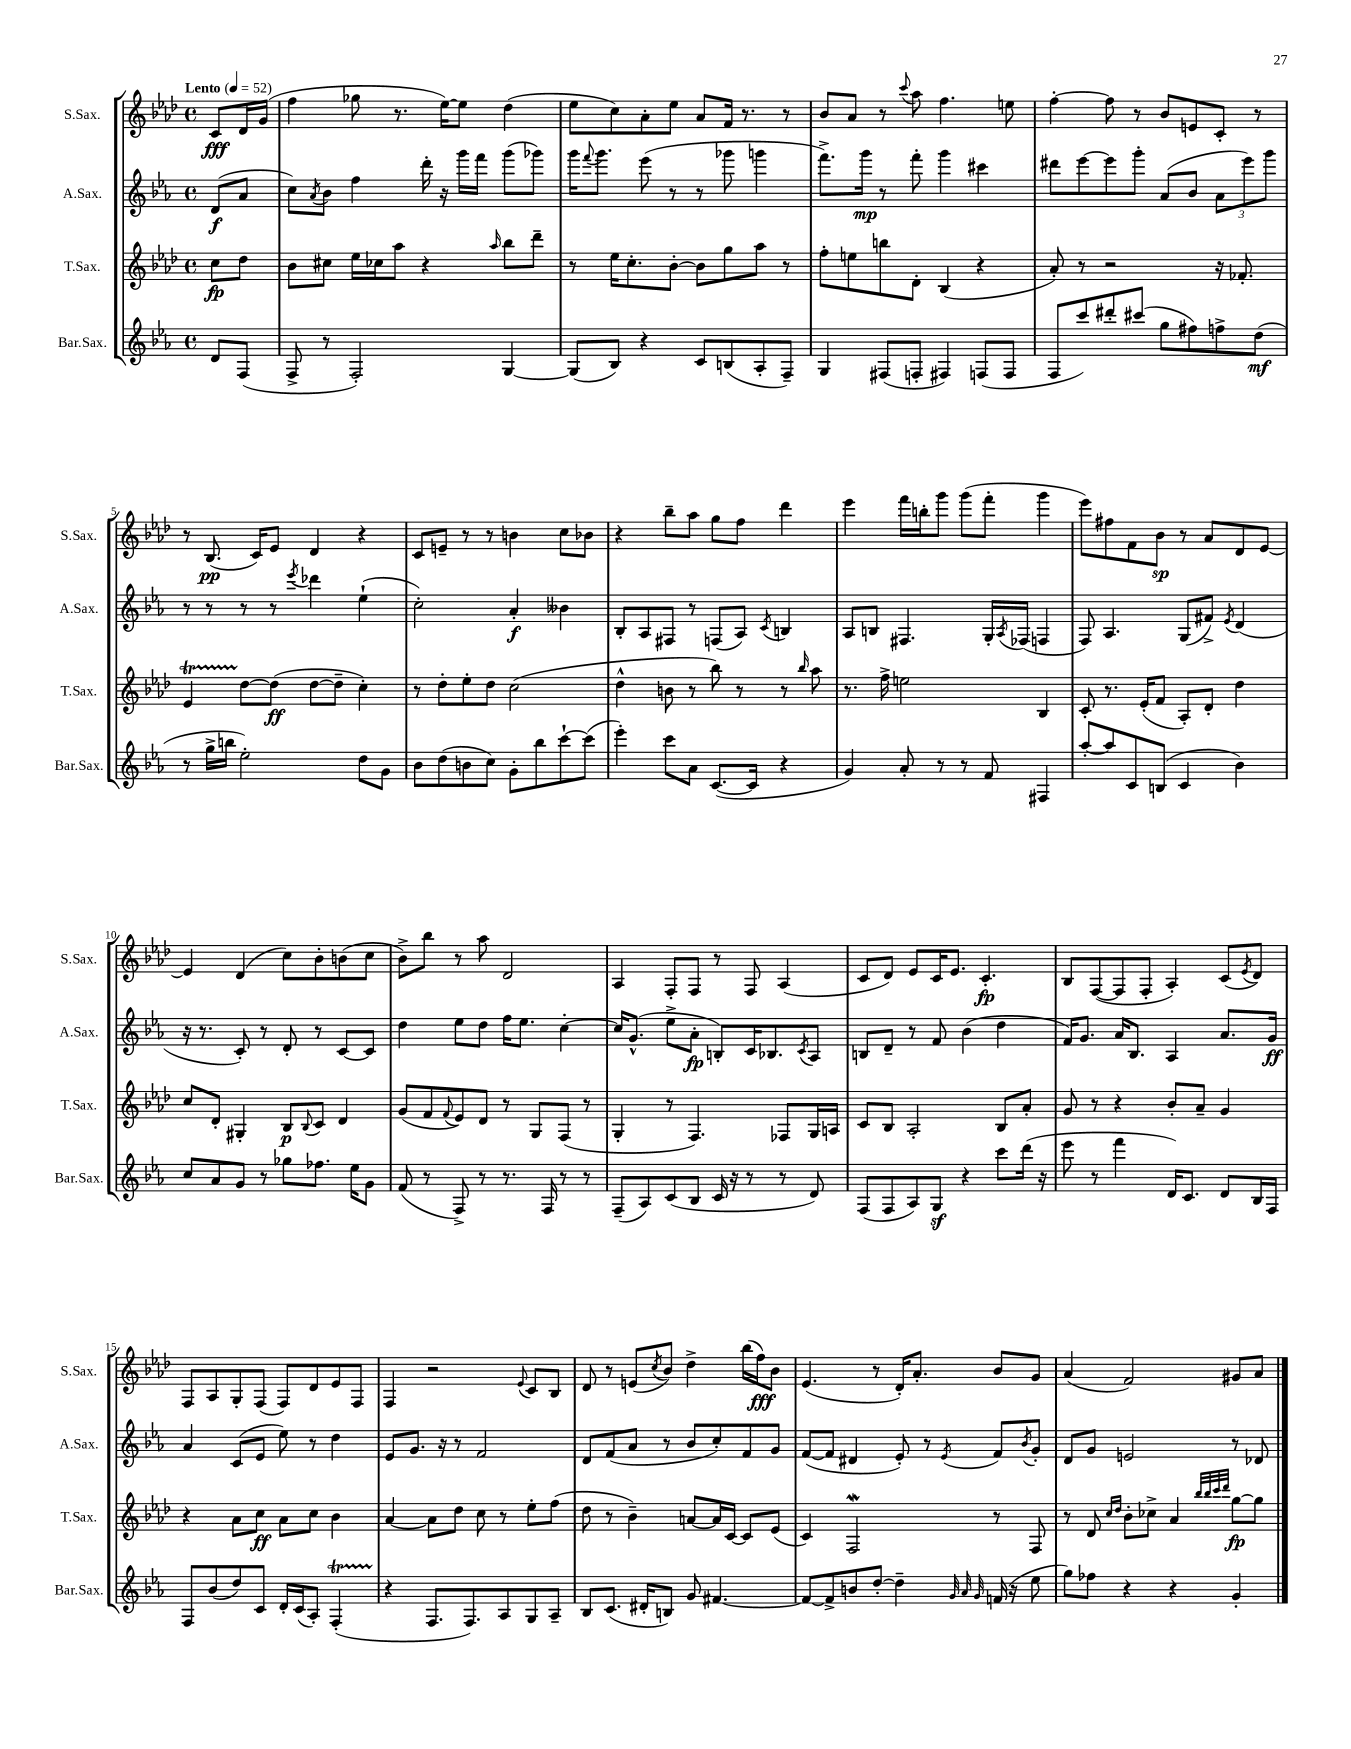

**kern	**kern	**kern	**kern
*staff4	*staff3	*staff2	*staff1
*clefG2	*clefG2	*clefG2	*clefG2
*k[b-e-a-]	*k[b-e-a-d-]	*k[b-e-a-]	*k[b-e-a-d-]
*M4/4	*M4/4	*M4/4	*M4/4
*met(c)	*met(c)	*met(c)	*met(c)
*MM52	*MM52	*MM52	*MM52
8d	8cc	(8d	8c
(8F	8dd-	8a-	16d-
.	.	.	(16g
=	=	=	=
8F^	8b-	8cc)	4ff
.	.	8qa-	.
8r	8cc#	8b-	.
2F')	16ee-	4ff	8gg-
.	16cc-	.	.
.	8aa-	.	8.r
.	4r	16ddd'	.
.	.	16r	[16ee-)
.	.	16ggg	8ee-]
.	.	16fff	.
.	16qqaa-	.	.
[4G	8bb-	(8ggg	(4dd-
.	8ddd-~	8ggg-)	.
=	=	=	=
(8G]	8r	16ggg	8ee-
.	.	8qqfff	.
.	.	8.ggg	.
8B-)	16ee-	.	8cc)
.	8.cc'	.	.
4r	.	(8eee-	8a-'
.	[8b-'	8r	8ee-
8c	8b-]	8r	8a-
(8B	8gg	8ggg-	16f
.	.	.	8.r
8A-'	8aa-	4ggg	.
8F~)	8r	.	8r
=	=	=	=
4G	8ff'	8.fff^)	8b-
.	8ee	.	8a-
.	.	16ggg	.
(8F#	8bb	8r	8r
.	.	.	8qqccc
8F'	8d-'	8fff'	8aa-
4F#)	(4B-	4ggg	4.ff
(8F	4r	4ccc#	.
8F	.	.	8ee
=	=	=	=
8F	8a-')	8ddd#	[4ff'
8ccc)	8r	[8eee-	.
8ddd#'	2r	8eee-]	8ff]
(8ccc#	.	8ggg'	8r
8gg	.	(8a-	8b-
8ff#)	.	8b-	8e
8ff^	16r	12a-	8c'
.	8.f-'	.	.
.	.	12eee-)	.
(8dd	.	.	8r
.	.	12ggg	.
=	=	=	=
8r	4e-	8r	8r
16gg^	.	8r	(8.B-
16bb	.	.	.
2ee-')	[8dd-	8r	.
.	.	.	16c)
.	(8dd-]	8r	8e-
.	.	8qeee-	.
.	[8dd-	4ddd-	4d-
.	8dd-~]	.	.
8dd	4cc')	(4ee-`	4r
8g	.	.	.
=	=	=	=
8b-	8r	2cc')	8c
(8dd	8dd-'	.	8e~
8b	8ee-'	.	8r
8cc)	8dd-	.	8r
8g'	(2cc	4a-'	4b
8bb-	.	.	.
[8ccc`	.	4b--	8cc
(8ccc]	.	.	8b-
=	=	=	=
4eee-')	4dd-^^	8B-'	4r
.	.	8A-	.
8ccc	8b	8F#	8bb-~
8a-	8r	8r	8aa-
([8.c	8bb-)	(8F	8gg
.	8r	8A-)	8ff
16c]	.	.	.
.	.	8qc	.
4r	8r	4B	4ddd-
.	16qqbb-	.	.
.	8aa-	.	.
=	=	=	=
4g)	8.r	8A-	4eee-
.	.	8B	.
.	16ff^	.	.
8a-'	2ee	4.F#	16fff
.	.	.	16bb'
8r	.	.	8ggg
8r	.	.	(8ggg
8f	.	16G'	8fff'
.	.	8qA-	.
.	.	(16F-	.
4F#	4B-	4F	4ggg
=	=	=	=
[8aa-'	8c'	8F)	8eee-)
8aa-]	8.r	4.A-	8ff#
8c	.	.	8f
.	(16e-'	.	.
(8B	8f	.	8b-
4c	8A-')	(8G	8r
.	8d-'	8f#^)	8a-
.	.	8qe-	.
4b-)	4dd-	(4d	8d-
.	.	.	[8e-
=	=	=	=
8cc	8cc	16r	4e-]
.	.	8.r	.
8a-	8d-'	.	.
8g	4G#'	8c')	(4d-
8r	.	8r	.
8gg-	8B-	8d'	8cc)
.	8qqB-	.	.
8.ff-	8c	8r	8b-'
.	4d-	[8c	(8b
16ee-	.	.	.
8g	.	8c]	8cc
=	=	=	=
(8f	(8g	4dd	8b-^)
8r	8f	.	8bb-
.	8qqf	.	.
8F^)	8e-)	8ee-	8r
8r	8d-	8dd	8aa-
8.r	8r	16ff	2d-
.	.	8.ee-	.
.	8G	.	.
16F	.	.	.
8r	(8F	[4cc'	.
8r	8r	.	.
=	=	=	=
(8F~	4G'	16cc]	4A-
.	.	(8.g^^	.
8A-)	.	.	.
(8c	8r	8ee-^	8F'
8B-	4.F)	8a-'	8F
16c	.	8B')	8r
16r	.	.	.
8r	.	16c	8F
.	.	8.B-	.
8r	8F-	.	(4A-
.	.	8qc	.
8d)	16G	8A-	.
.	16A	.	.
=	=	=	=
(8F	8c	8B	8c
8F	8B-	8d~	8d-)
8A-)	2A-'	8r	8e-
8G	.	8f	16c
.	.	.	8.e-
4r	.	(4b-	.
.	.	.	4.c'
8ccc	8B-	4dd	.
(16ddd	8a-'	.	.
16r	.	.	.
=	=	=	=
8eee-	8g	16f)	8B-
.	.	8.g	.
8r	8r	.	([8F
4fff	4r	16a-	8F]
.	.	8.B-	.
.	.	.	8F'
16d)	8b-'	4A-	4A-')
8.c	.	.	.
.	8a-~	.	.
8d	4g	8.a-	(8c
.	.	.	8qe-
16B-	.	.	8d-)
16F	.	16g	.
=	=	=	=
8F	4r	4a-	8F
(8b-	.	.	8A-
8dd)	8a-	(8c	8G'
8c	8cc	8e-	(8F
16d'	8a-	8ee-)	8F)
(16c	.	.	.
8A-')	8cc	8r	8d-
(4F'	4b-	4dd	8e-
.	.	.	8F
=	=	=	=
4r	[4a-	8e-	4F
.	.	8.g	.
8.F	8a-]	.	2r
.	.	16r	.
.	8dd-	8r	.
8.F)	.	.	.
.	8cc	2f	.
8A-	8r	.	.
.	.	.	8qqe-
8G	8ee-'	.	8c
8A-~	(8ff	.	8B-
=	=	=	=
8B-	8dd-	8d	8d-
(8.c	8r	(8f	8r
.	4b-~)	8a-	(8e
16d#'	.	.	.
.	.	.	8qcc
8B)	.	8r	8b-)
8g	[8a	8b-	4dd-^
[4.f#	16a]	8cc')	.
.	[16c	.	.
.	8c]	8f	(16bb-
.	.	.	16ff)
.	(8e-	8g	8b-
=	=	=	=
8f#_	4c)	([8f	(4.e-
8f#^]	.	8f]	.
8b	2F	4d#	.
[8dd'	.	.	8r
4dd~]	.	8e-')	16d-')
.	.	.	8.a-'
.	.	8r	.
32qqg	.	.	.
32qqa-	.	.	.
32qqg	.	8qe-	.
(16f	8r	8f	8b-
16r	.	.	.
.	.	8qb-	.
8ee-	8F	8g'	8g
=	=	=	=
8gg)	8r	8d	(4a-
8ff-	8d-	8g	.
.	16qqcc	.	.
.	16qqdd-	.	.
4r	8b-'	2e	2f)
.	8cc-^	.	.
4r	4a-	.	.
.	32qqbb-	.	.
.	32qqbb-	.	.
.	32qqccc	.	.
.	32qqddd-	.	.
4g'	[8gg	8r	8g#
.	8gg]	8d-	8a-
==	==	==	==
*-	*-	*-	*-
